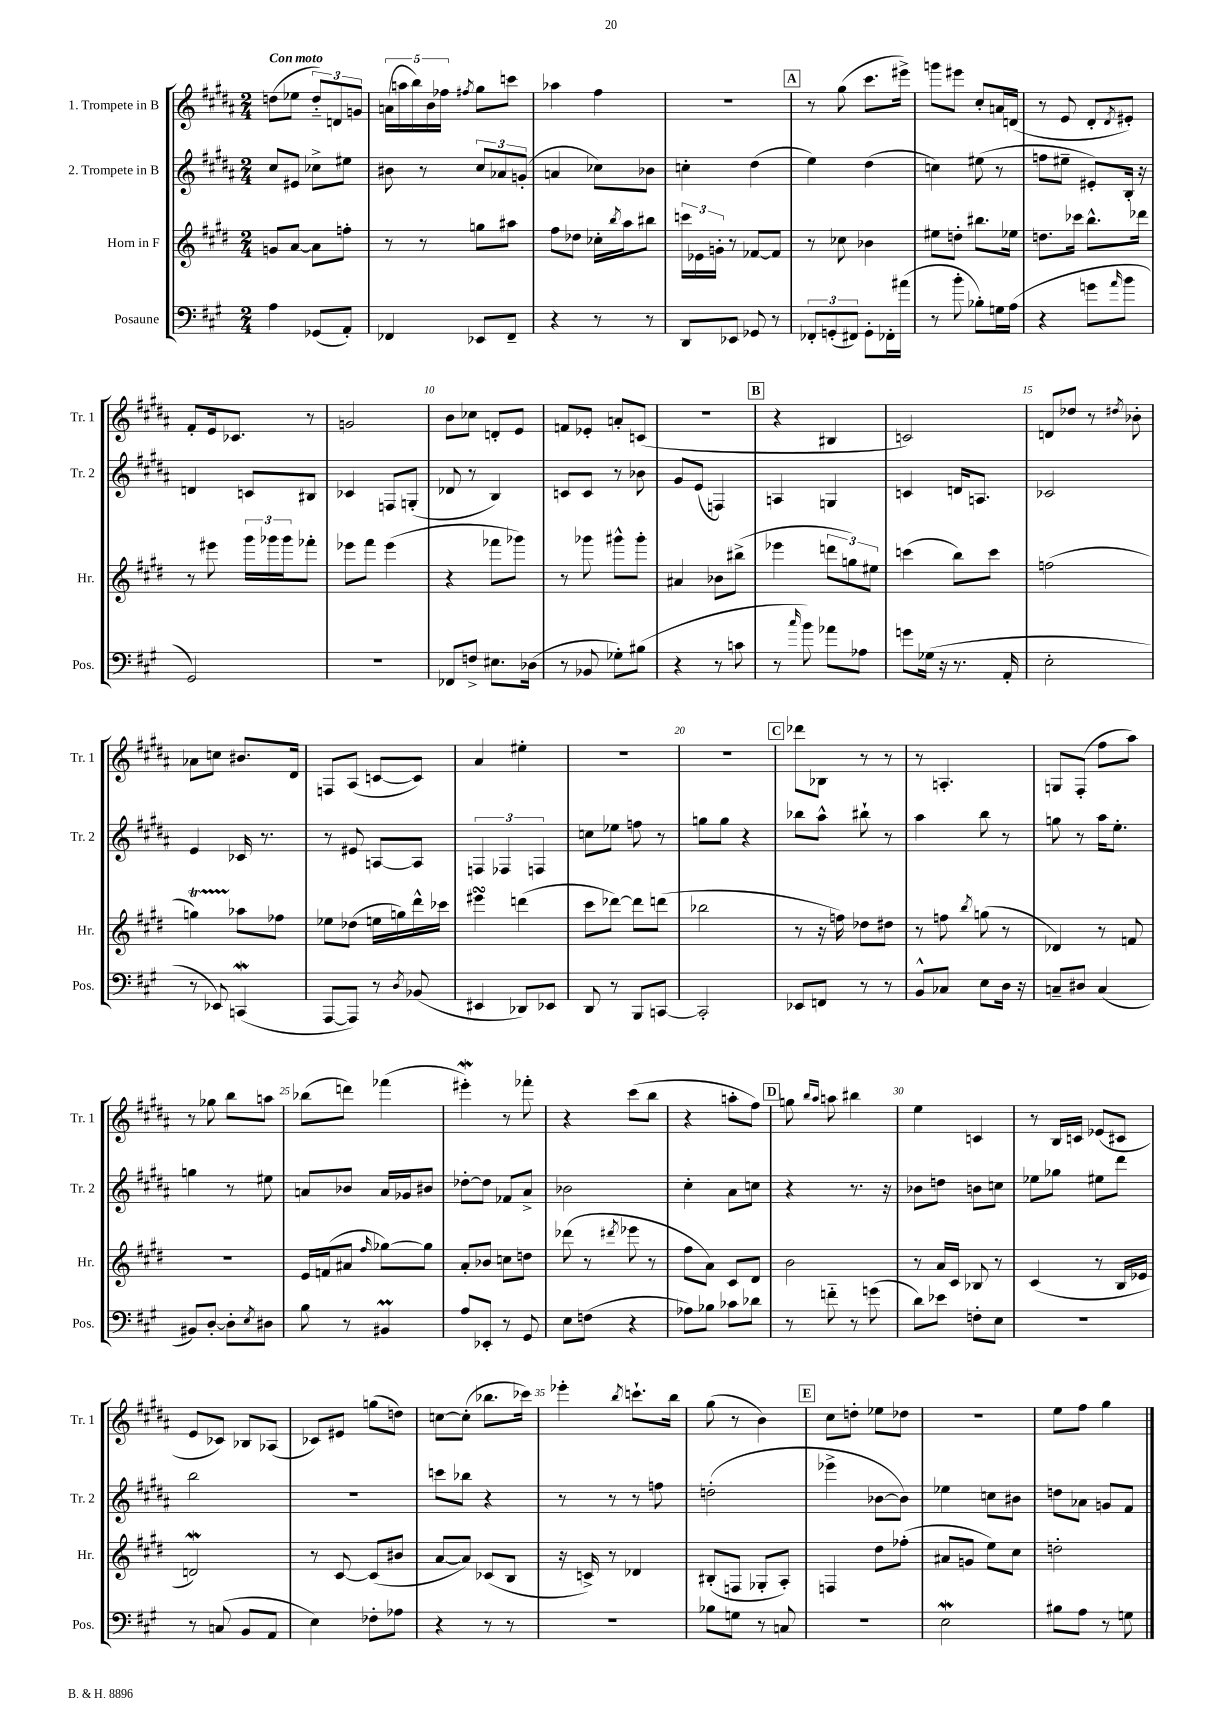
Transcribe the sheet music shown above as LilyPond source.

<<
\new StaffGroup <<
\new Staff = "s0" \with { instrumentName = "1. Trompete in B" shortInstrumentName = "Tr. 1" } {
    \clef treble \key b \major \numericTimeSignature \time 2/4 \tempo "Con moto"
    d''8( ees''8 \tuplet 3/2 { d''8-_) d'8 g'8 } |
    \tuplet 5/4 { a'16( a''16 b''16) b'16 fes''16 } \acciaccatura { fis''8 } gis''8 c'''8 |
    aes''4 fis''4 |
    r2 |
    \mark \markup { \box "A" } r8 gis''8( cis'''8. eis'''16->) |
    g'''8 eis'''8 cis''8-. a'16 d'16( |
    r8 e'8 dis'8-. \acciaccatura { dis'8 } eis'8-.) |
    fis'8-. e'16 ces'8. r8 |
    g'2 |
    b'8 ces''8 d'8-. e'8 |
    f'8 ees'8-. a'8-. c'8( |
    r2 |
    \mark \markup { \box "B" } r4 bis4 |
    c'2) |
    d'8 des''8 r8 \acciaccatura { dis''8 } bes'8-. |
    aes'8 c''8 bis'8. dis'16 |
    f8 ais8( c'8~ c'8) |
    ais'4 eis''4-. |
    R2 |
    r2 |
    \mark \markup { \box "C" } des'''8 bes8 r8 r8 |
    r8 a4.-. |
    g8 fis8-.( fis''8 ais''8) |
    r8 ges''8 b''8 a''8 |
    bes''8( d'''8) fes'''4( |
    eis'''4-.\mordent) r8 fes'''8-. |
    r4 cis'''8( b''8 |
    r4 a''8-. fis''8) |
    \mark \markup { \box "D" } g''8 \grace { b''16 ais''16 } a''8 bis''4 |
    e''4 c'4 |
    r8 b16 c'16 ees'8( cis'8 |
    e'8 ces'8) bes8 aes8( |
    ces'8) eis'8 g''8( d''8) |
    c''8~ c''8-.( bes''8. ces'''16) |
    ees'''4-. \acciaccatura { b''8 } c'''8.-! b''16 |
    gis''8( r8 b'4) |
    \mark \markup { \box "E" } cis''8 d''8-. ees''8 des''8 |
    r2 |
    e''8 fis''8 gis''4 \bar "|." |
}
\new Staff = "s1" \with { instrumentName = "2. Trompete in B" shortInstrumentName = "Tr. 2" } {
    \clef treble \key b \major \numericTimeSignature \time 2/4
    cis''8 eis'8 ces''8-> eis''8 |
    bis'8 r8 \tuplet 3/2 { cis''8 aes'8 g'8-.( } |
    a'4 ces''8) bes'8 |
    c''4-. dis''4( |
    \mark \markup { \box "A" } e''4) dis''4( |
    c''4) eis''8( r8 |
    f''8 eis''8-- eis'8-.) b16-. r16 |
    d'4 c'8 bis8 |
    ces'4 f8 g8-.( |
    des'8 r8 b4) |
    c'8 c'8 r8 bes'8 |
    gis'8 e'8( f4) |
    \mark \markup { \box "B" } a4 g4 |
    c'4 d'16 a8. |
    ces'2 |
    e'4 ces'16 r8. |
    r8 eis'8 a8~ a8 |
    \tuplet 3/2 { f4 fes4 f4 } |
    c''8 ees''8 f''8 r8 |
    g''8 g''8 r4 |
    \mark \markup { \box "C" } bes''8 ais''8-^ bis''8-! r8 |
    ais''4 b''8 r8 |
    g''8 r8 ais''16 e''8.-. |
    g''4 r8 eis''8 |
    a'8 bes'8 a'16 ges'16 bis'8 |
    des''8~-. des''8 fes'8 ais'8-> |
    bes'2 |
    cis''4-. ais'8 c''8 |
    \mark \markup { \box "D" } r4 r8. r16 |
    bes'8 d''8 b'8 c''8 |
    ees''8 ges''8 eis''8 dis'''8 |
    b''2 |
    R2 |
    c'''8 bes''8 r4 |
    r8 r8 r8 f''8 |
    d''2-.( |
    \mark \markup { \box "E" } ees'''4-> bes'8~ bes'8) |
    ees''4 c''8 bis'8 |
    d''8 aes'8 g'8 fis'8 \bar "|." |
}
\new Staff = "s2" \with { instrumentName = "Horn in F" shortInstrumentName = "Hr." } {
    \clef treble \key e \major \numericTimeSignature \time 2/4
    g'8 a'8~ a'8 f''8-. |
    r8 r8 g''8 ais''8 |
    fis''8 des''8 ces''16-. \acciaccatura { b''8 } a''16 bis''8 |
    \tuplet 3/2 { c'''16 ees'16 g'16-. } r8 fes'8~ fes'8 |
    \mark \markup { \box "A" } r8 ces''8 bes'4 |
    eis''8 d''8-. bis''8. ees''16 |
    d''8. ces'''16 b''8.-^ des'''16 |
    r8 eis'''8 \tuplet 3/2 { gis'''16 ges'''16 ges'''16 } fes'''8-. |
    ees'''8 fis'''8 ees'''4( |
    r4 fes'''8 ges'''8) |
    r8 ges'''8 gis'''8-^ gis'''8-. |
    ais'4 bes'8 bis''8->( |
    \mark \markup { \box "B" } ees'''4 \tuplet 3/2 { d'''8 g''8) eis''8 } |
    c'''4( b''8) c'''8 |
    f''2( |
    g''4\startTrillSpan) aes''8\stopTrillSpan fes''8 |
    ees''8 des''8( e''16 g''16) dis'''16-^ ces'''16 |
    eis'''4\turn d'''4( |
    cis'''8 des'''8~) des'''8 d'''8( |
    bes''2 |
    \mark \markup { \box "C" } r8 r16 f''16) des''8 dis''8 |
    r8 f''8 \acciaccatura { b''8 } g''8( r8 |
    des'4) r8 f'8 |
    r2 |
    e'16 f'16( ais'8 \grace { fis''16 } ges''8~) ges''8 |
    a'8-. bes'8 c''8 d''8 |
    des'''8( r8 \acciaccatura { dis'''8 } ees'''8 r8 |
    fis''8 a'8) cis'8 dis'8 |
    \mark \markup { \box "D" } b'2 |
    r8 a'16 cis'16 bes8 r8 |
    cis'4( r8 b16 ees'16 |
    d'2\mordent) |
    r8 cis'8~ cis'8( bis'8 |
    a'8~ a'8) ces'8( b8 |
    r16 c'16->) r8 des'4 |
    bis8-.( f8 ges8-. a8-.) |
    \mark \markup { \box "E" } f4 dis''8 fes''8-.( |
    ais'8 g'8 e''8) cis''8 |
    d''2-. \bar "|." |
}
\new Staff = "s3" \with { instrumentName = "Posaune" shortInstrumentName = "Pos." } {
    \clef bass \key a \major \numericTimeSignature \time 2/4
    a4 ges,8( a,8-.) |
    fes,4 ees,8 fes,8-- |
    r4 r8 r8 |
    d,8 ees,8 ges,8 r8 |
    \mark \markup { \box "A" } \tuplet 3/2 { fes,8-. g,8-.( fis,8) } g,8-. fes,16-. ais'16( |
    r8 b'8-. bes8-.) g16 a16( |
    r4 g'8 \grace { a'16 } b'8 |
    gis,2) |
    r2 |
    fes,8 f8-> eis8. des16( |
    r8 bes,8 ges8-.) bis8( |
    r4 r8 c'8 |
    \mark \markup { \box "B" } r8 \grace { cis''16 } b'8) aes'8 aes8 |
    g'8 ges16( r16 r8. a,16-. |
    e2-. |
    r8 ees,8) c,4\mordent( |
    a,,8~ a,,8) r8 \acciaccatura { d8 } bes,8( |
    eis,4 des,8) ees,8 |
    d,8 r8 b,,8 c,8~ |
    c,2-. |
    \mark \markup { \box "C" } ees,8 f,8 r8 r8 |
    b,8-^ ces8 e8 d16 r16 |
    c8-- dis8 c4( |
    bis,8) d8~-. d8-. \acciaccatura { e8 } dis8 |
    b8 r8 bis,4\prall |
    a8 ees,8-. r8 gis,8 |
    e8 f8( r4 |
    aes8) bes8 ces'8 des'8 |
    \mark \markup { \box "D" } r8 f'8-_ r8 g'8( |
    d'8) ees'8 f8-. e8 |
    r2 |
    r8 c8( b,8 a,8 |
    e4) fes8-. aes8 |
    r4 r8 r8 |
    r2 |
    bes8 g8 r8 c8 |
    \mark \markup { \box "E" } R2 |
    e2\mordent |
    bis8 a8 r8 g8 \bar "|." |
}
>>
>>
\layout { \context { \Score \override BarNumber.break-visibility = ##(#f #t #t) barNumberVisibility = #(every-nth-bar-number-visible 5) } }
